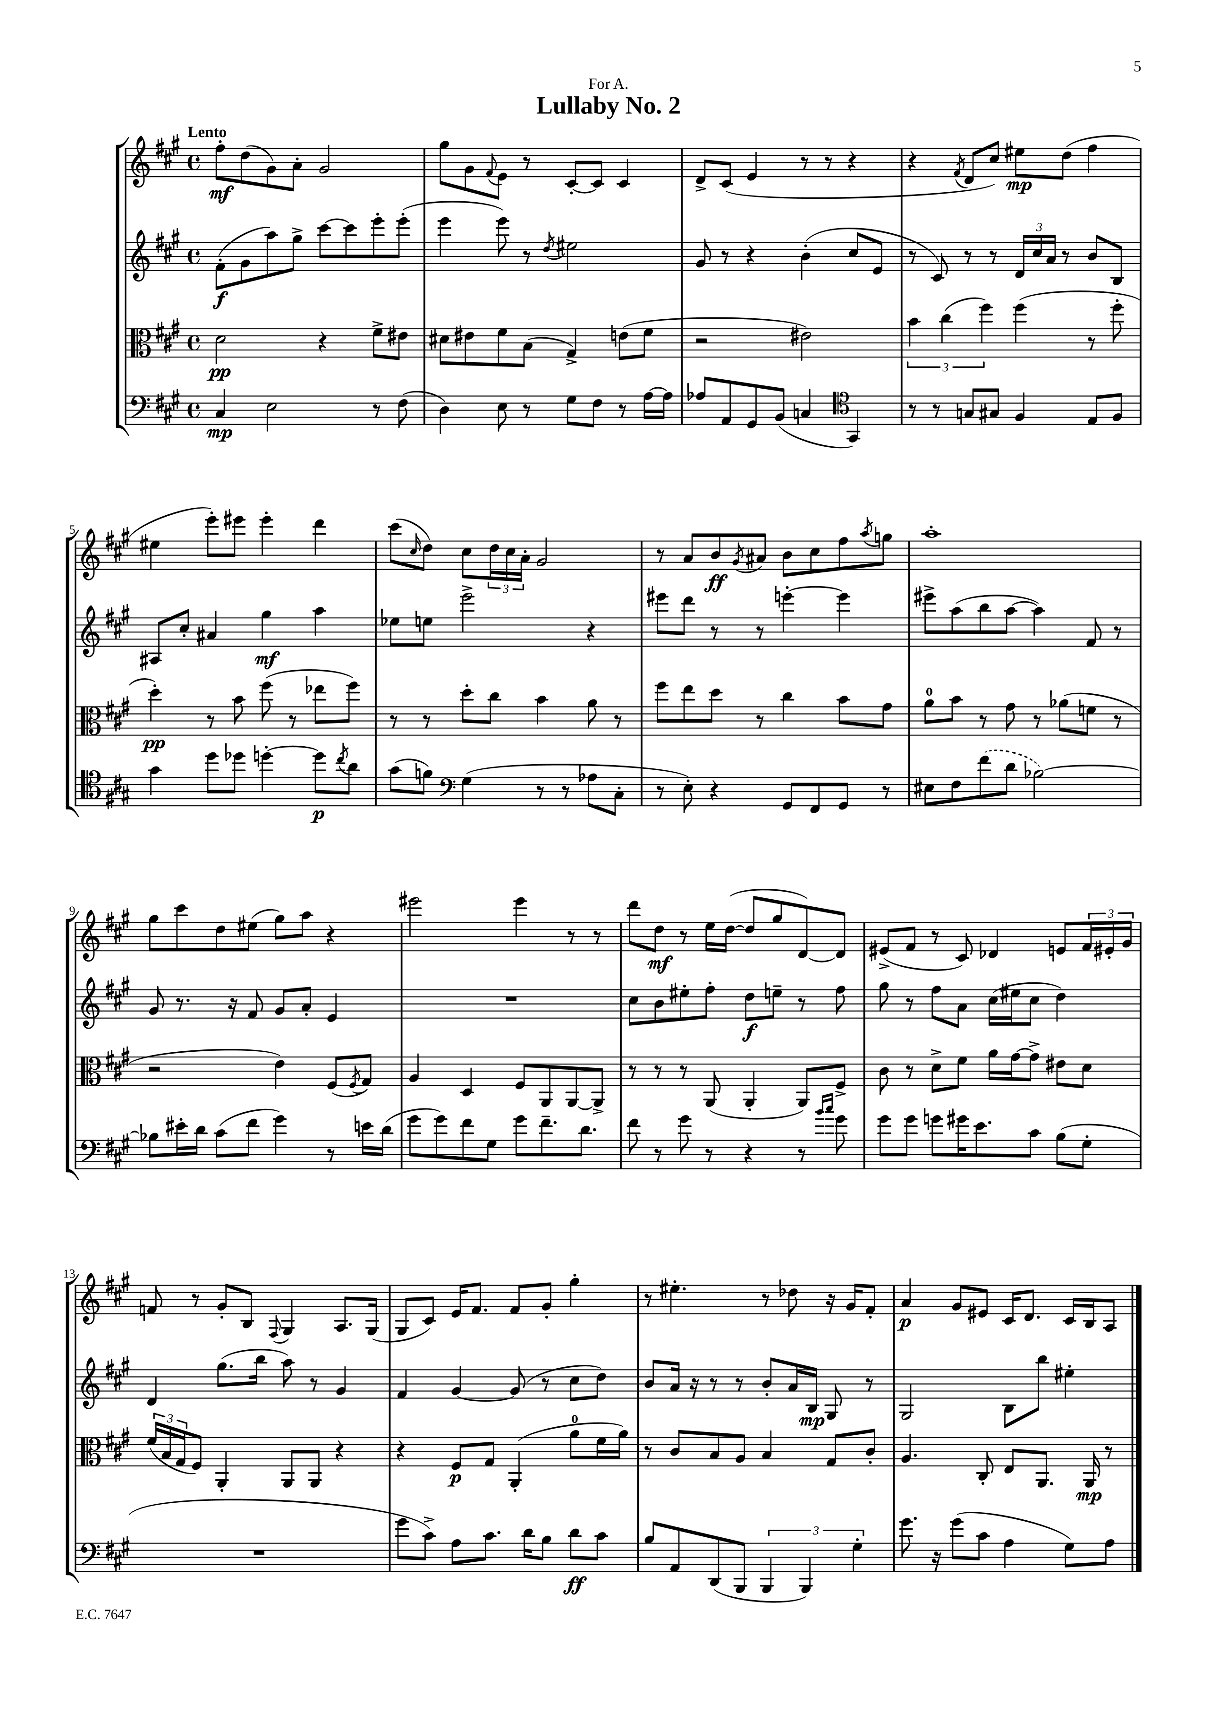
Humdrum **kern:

**kern	**dynam	**kern	**dynam	**kern	**dynam	**kern	**dynam
*part4	*part4	*part3	*part3	*part2	*part2	*part1	*part1
*staff4	*staff4	*staff3	*staff3	*staff2	*staff2	*staff1	*staff1
*clefF4	*	*clefC3	*	*clefG2	*	*clefG2	*
*k[f#c#g#]	*	*k[f#c#g#]	*	*k[f#c#g#]	*	*k[f#c#g#]	*
*M4/4	*	*M4/4	*	*M4/4	*	*M4/4	*
*met(c)	*	*met(c)	*	*met(c)	*	*met(c)	*
=1	=1	=1	=1	=1	=1	=1	=1
!	!	!	!	!	!	!LO:TX:a:B:t=Lento	!
4C#/	mp	2d\	pp	(8f#'\L	f	8ff#'\L	mf
.	.	.	.	8g#\	.	(8dd\	.
2E\	.	.	.	8aa\)	.	8g#\)	.
.	.	.	.	8gg#^\J	.	8a'\J	.
.	.	4r	.	[8ccc#\L	.	2g#/	.
.	.	.	.	8ccc#\]	.	.	.
8r	.	8f#^\L	.	8eee'\	.	.	.
(8F#\	.	8e#X\J	.	(8eee'\J	.	.	.
=2	=2	=2	=2	=2	=2	=2	=2
4D\)	.	8d#X\L	.	4eee\	.	8gg#\L	.
.	.	8e#X\	.	.	.	8g#\	.
.	.	.	.	.	.	8qqf#/	.
8E\	.	8f#\	.	8eee\)	.	8e\J	.
8r	.	(8B\J	.	8r	.	8r	.
.	.	.	.	8qdd/	.	.	.
8G#\L	.	4G#^/)	.	2ee#X\	.	[8c#'/L	.
8F#\J	.	.	.	.	.	8c#/J]	.
8r	.	(8en\L	.	.	.	4c#/	.
[16A\LL	.	8f#\J	.	.	.	.	.
16A\JJ]	.	.	.	.	.	.	.
=3	=3	=3	=3	=3	=3	=3	=3
8A-X/L	.	2r	.	8g#/	.	8d^/L	.
8AA/	.	.	.	8r	.	(8c#/J	.
8GG#/	.	.	.	4r	.	4e/	.
(8BB/J	.	.	.	.	.	.	.
4Cn/	.	2e#X\)	.	(4b'\	.	8r	.
.	.	.	.	.	.	8r	.
*clefC4	*	*	*	*	*	*	*
4GG#/)	.	.	.	8cc#/L	.	4r	.
.	.	.	.	8e/J	.	.	.
=4	=4	=4	=4	=4	=4	=4	=4
8r	.	6b\	.	8r	.	4r	.
8r	.	.	.	8c#/)	.	.	.
.	.	(6cc#\	.	.	.	.	.
.	.	.	.	.	.	8qf#/	.
8Gn/L	.	.	.	8r	.	8d/L	.
.	.	6ff#\)	.	.	.	.	.
8G#X/J	.	.	.	8r	.	8cc#/J)	.
4F#/	.	(4ff#\	.	24d/LL	.	8ee#X\L	mp
.	.	.	.	24cc#/	.	.	.
.	.	.	.	24a/JJ	.	.	.
.	.	.	.	8r	.	(8dd\J	.
8E/L	.	8r	.	8b/L	.	4ff#\	.
8F#/J	.	8ff#'\	.	8B/J	.	.	.
!!LO:LB:g=z
=5	=5	=5	=5	=5	=5	=5	=5
4g#\	.	4dd'\)	pp	8A#X/L	.	4ee#X\	.
.	.	.	.	8cc#'/J	.	.	.
8dd\L	.	8r	.	4a#X/	.	8eee'\L)	.
8dd-X\J	.	8b\	.	.	.	8eee#X\J	.
[4ddn'\	.	(8ff#\	.	4gg#\	mf	4eee#'\	.
.	.	8r	.	.	.	.	.
8dd\L]	p	8ee-X\L	.	4aa\	.	4ddd\	.
8qcc#/	.	.	.	.	.	.	.
8a\J	.	8ff#\J)	.	.	.	.	.
=6	=6	=6	=6	=6	=6	=6	=6
(8g#\L	.	8r	.	8ee-X\L	.	(8ccc#\L	.
.	.	.	.	.	.	16qqcc#/	.
8fn\J)	.	8r	.	8een\J	.	8dd\J)	.
*clefF4	*	*	*	*	*	*	*
(4G#\	.	8dd'\L	.	2eee^\	.	8cc#\L	.
.	.	8cc#\J	.	.	.	24dd\L	.
.	.	.	.	.	.	24cc#\	.
.	.	.	.	.	.	24a'\JJ	.
8r	.	4b\	.	.	.	2g#/	.
8r	.	.	.	.	.	.	.
8A-X\L	.	8a\	.	4r	.	.	.
8C#'\J	.	8r	.	.	.	.	.
=7	=7	=7	=7	=7	=7	=7	=7
8r	.	8ff#\L	.	8eee#X\L	.	8r	.
8E'\)	.	8ee\	.	8ddd\J	.	8a/L	.
4r	.	8dd\J	.	8r	.	8b/	ff
.	.	.	.	.	.	8qg#/	.
.	.	8r	.	8r	.	8a#X/J	.
8GG#/L	.	4cc#\	.	[4eeen'\	.	8b\L	.
8FF#/	.	.	.	.	.	8cc#\	.
8GG#/J	.	8b\L	.	4eee\]	.	8ff#\	.
.	.	.	.	.	.	8qaa/	.
8r	.	8g#\J	.	.	.	8ggn\J	.
=8	=8	=8	=8	=8	=8	=8	=8
8E#X\L	.	8a\L	.	8eee#X^\L	.	1aa'	.
8F#\	.	8b\J	.	(8aa\	.	.	.
(8f#\	.	8r	.	8bb\	.	.	.
8d\J	.	8g#\	.	[8aa\J	.	.	.
[2B-X\)	.	8r	.	4aa\])	.	.	.
.	.	(8a-X\L	.	.	.	.	.
.	.	8fn\J	.	8f#/	.	.	.
.	.	8r	.	8r	.	.	.
!!LO:LB:g=z
=9	=9	=9	=9	=9	=9	=9	=9
8B-X\L]	.	2r	.	8g#/	.	8gg#\L	.
16e#X'\L	.	.	.	8.r	.	8ccc#\	.
16d\JJ	.	.	.	.	.	.	.
(8c#\L	.	.	.	.	.	8dd\	.
.	.	.	.	16r	.	.	.
8f#\J	.	.	.	8f#/	.	(8ee#X\J	.
4g#\)	.	4e\)	.	8g#/L	.	8gg#\L)	.
.	.	.	.	8a'/J	.	8aa\J	.
8r	.	(8F#/L	.	4e/	.	4r	.
.	.	8qF#/	.	.	.	.	.
16en\LL	.	8G#/J)	.	.	.	.	.
(16d\JJ	.	.	.	.	.	.	.
=10	=10	=10	=10	=10	=10	=10	=10
8g#\L	.	4A/	.	1r	.	2eee#X\	.
8g#\)	.	.	.	.	.	.	.
8f#\	.	4D/	.	.	.	.	.
8G#\J	.	.	.	.	.	.	.
8g#\L	.	8F#/L	.	.	.	4eee#\	.
8.f#~\	.	8AA/	.	.	.	.	.
.	.	[8AA/	.	.	.	8r	.
8.d\J	.	.	.	.	.	.	.
.	.	8AA^/J]	.	.	.	8r	.
=11	=11	=11	=11	=11	=11	=11	=11
8f#\	.	8r	.	8cc#\L	.	8ddd\L	.
8r	.	8r	.	8b\	.	8dd\J	mf
8g#\	.	8r	.	8ee#X'\	.	8r	.
8r	.	(8AA/	.	8ff#'\J	.	16ee\LL	.
.	.	.	.	.	.	([16dd\JJ	.
4r	.	4AA'/	.	8dd\L	f	8dd/L]	.
.	.	.	.	8een~\J	.	8gg#/	.
8r	.	8AA/L)	.	8r	.	[8d/)	.
16qqb/LL	.	.	.	.	.	.	.
16qqcc#/JJ	.	.	.	.	.	.	.
8g#\	.	8F#^/J	.	8ff#\	.	8d/J]	.
=12	=12	=12	=12	=12	=12	=12	=12
8g#\L	.	8c#\	.	8gg#\	.	(8e#X^/L	.
8g#\J	.	8r	.	8r	.	8f#/J	.
8gn\L	.	8d^\L	.	8ff#\L	.	8r	.
16g#X\K	.	8f#\J	.	8a\J	.	8c#/)	.
8.e\	.	.	.	.	.	.	.
.	.	16a\LL	.	(16cc#\LL	.	4d-X/	.
.	.	[16g#\J	.	16ee#X\J	.	.	.
8c#\J	.	8g#^\J]	.	8cc#\J	.	.	.
(8B\L	.	8e#X\L	.	4dd\)	.	8en/L	.
8G#'\J	.	8d\J	.	.	.	24f#/L	.
.	.	.	.	.	.	24e#X'/	.
.	.	.	.	.	.	24g#/JJ	.
!!LO:LB:g=z
=13	=13	=13	=13	=13	=13	=13	=13
1r	.	(24f#/LL	.	4d/	.	8fn/	.
.	.	24B/	.	.	.	.	.
.	.	24G#/J	.	.	.	.	.
.	.	8F#/J)	.	.	.	8r	.
.	.	4AA'/	.	(8.gg#\L	.	8g#'/L	.
.	.	.	.	.	.	8B/J	.
.	.	.	.	16bb\Jk	.	.	.
.	.	.	.	.	.	8qqF#/	.
.	.	8AA/L	.	8aa\)	.	4G#/	.
.	.	8AA/J	.	8r	.	.	.
.	.	4r	.	4g#/	.	8.A/L	.
.	.	.	.	.	.	(16G#/Jk	.
=14	=14	=14	=14	=14	=14	=14	=14
8g#\L	.	4r	.	4f#/	.	8G#/L	.
8c#^\J)	.	.	.	.	.	8c#/J)	.
8A\L	.	8F#/L	p	[4g#/	.	16e/KL	.
.	.	.	.	.	.	8.f#/J	.
8.c#\J	.	8G#/J	.	.	.	.	.
.	.	(4AA'/	.	(8g#/]	.	8f#/L	.
16d\KL	.	.	.	.	.	.	.
8B\J	.	.	.	8r	.	8g#'/J	.
8d\L	ff	8a\L	.	8cc#\L	.	4gg#'\	.
8c#\J	.	16f#\L	.	8dd\J)	.	.	.
.	.	16a\JJ)	.	.	.	.	.
=15	=15	=15	=15	=15	=15	=15	=15
8B/L	.	8r	.	8b/L	.	8r	.
8AA/	.	8c#/L	.	16a/Jk	.	4.ee#X'\	.
.	.	.	.	16r	.	.	.
(8DD/	.	8B/	.	8r	.	.	.
8BBB/J	.	8A/J	.	8r	.	.	.
6BBB/	.	4B/	.	8b'/L	.	8r	.
.	.	.	.	16a/L	.	8dd-X\	.
6BBB/)	.	.	.	.	.	.	.
.	.	.	.	16B/JJ	mp	.	.
.	.	8G#/L	.	8G#/	.	16r	.
.	.	.	.	.	.	16g#/KL	.
6G#'\	.	.	.	.	.	.	.
.	.	8c#'/J	.	8r	.	8f#'/J	.
=16	=16	=16	=16	=16	=16	=16	=16
8.g#\	.	4.A/	.	2G#/	.	4a/	p
16r	.	.	.	.	.	.	.
(8g#\L	.	.	.	.	.	8g#/L	.
8c#\J	.	8C#'/	.	.	.	8e#X/J	.
4A\	.	8E/L	.	8B\L	.	16c#/KL	.
.	.	.	.	.	.	8.d/J	.
.	.	8.AA/J	.	8bb\J	.	.	.
8G#\L)	.	.	.	4ee#X'\	.	16c#/LL	.
.	.	16AA/	mp	.	.	16B/J	.
8A\J	.	8r	.	.	.	8A/J	.
==	==	==	==	==	==	==	==
*-	*-	*-	*-	*-	*-	*-	*-
